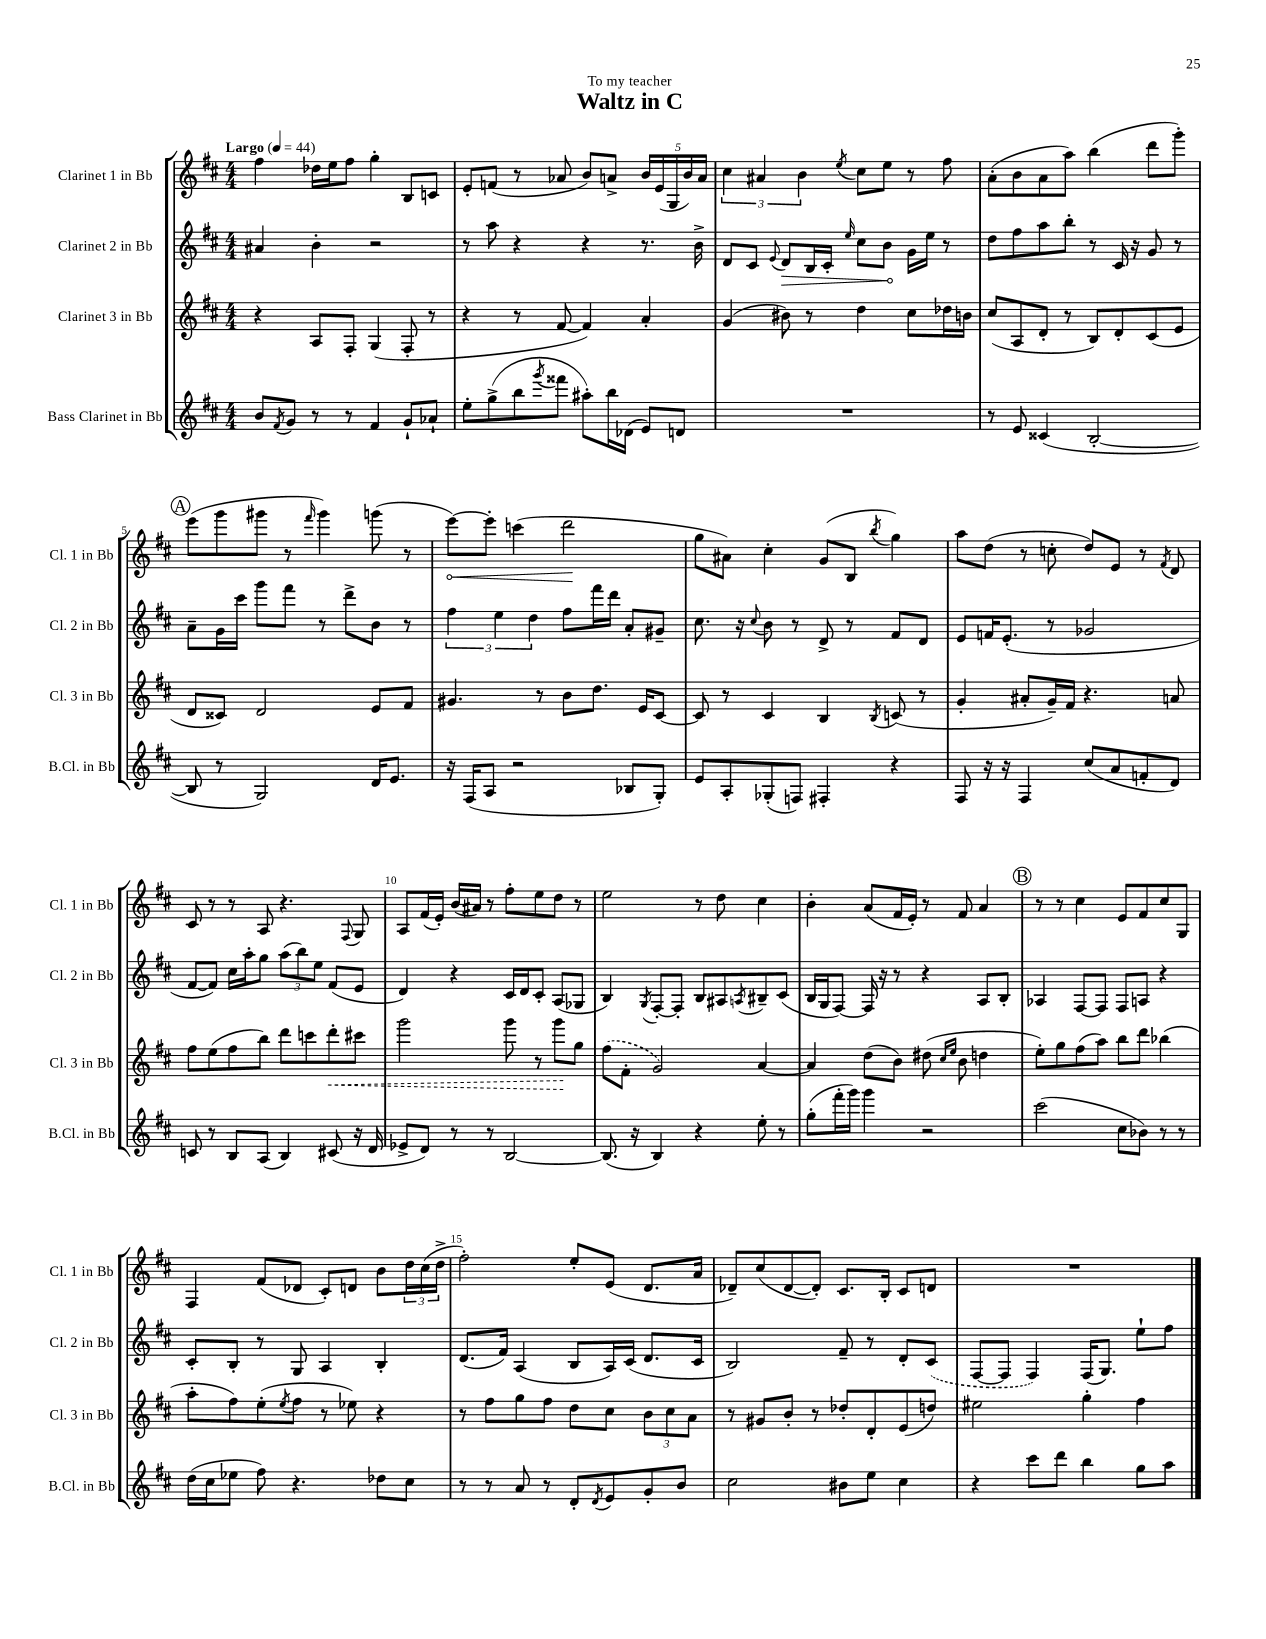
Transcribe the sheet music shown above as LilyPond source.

\header { title = "Waltz in C" dedication = "To my teacher" }
<<
\new StaffGroup <<
\new Staff = "s0" \with { instrumentName = "Clarinet 1 in Bb" shortInstrumentName = "Cl. 1 in Bb" } {
    \clef treble \key d \major \numericTimeSignature \time 4/4 \tempo "Largo" 4 = 44
    fis''4 des''16 e''16 fis''8 g''4-. b8 c'8 |
    e'8-. f'8( r8 aes'8 b'8) a'8-> \tuplet 5/4 { b'16 e'16( g16 b'16) a'16 } |
    \tuplet 3/2 { cis''4 ais'4 b'4 } \acciaccatura { e''8 } cis''8 e''8 r8 fis''8 |
    a'8-.( b'8 a'8 a''8) b''4( d'''8 g'''8-.) |
    \mark \markup { \circle "A" } e'''8( g'''8 gis'''8 r8 \grace { fis'''16 } gis'''4) g'''8( r8 |
    \once \override Hairpin.circled-tip = ##t e'''8~\<) e'''8-. c'''4( d'''2\! |
    g''8 ais'8) cis''4-. g'8( b8 \acciaccatura { b''8 } g''4) |
    a''8 d''8( r8 c''8-. d''8) e'8 r8 \acciaccatura { fis'8 } d'8 |
    cis'8 r8 r8 a8 r4. \appoggiatura { fis8 } g8 |
    a8 fis'16( e'16-.) b'16( ais'16) r8 fis''8-. e''8 d''8 r8 |
    e''2 r8 d''8 cis''4 |
    b'4-. a'8( fis'16 e'16-.) r8 fis'8 a'4 |
    \mark \markup { \circle "B" } r8 r8 cis''4 e'8 fis'8 cis''8 g8 |
    fis4 fis'8( des'8 cis'8-.) d'8 b'8 \tuplet 3/2 { d''16 cis''16( d''16-> } |
    fis''2-.) e''8-. e'8( d'8. a'16 |
    des'8--) cis''8( des'8~ des'8-.) cis'8. b16-. cis'8 d'8 |
    R1 \bar "|." |
}
\new Staff = "s1" \with { instrumentName = "Clarinet 2 in Bb" shortInstrumentName = "Cl. 2 in Bb" } {
    \clef treble \key d \major \numericTimeSignature \time 4/4
    ais'4 b'4-. r2 |
    r8 a''8 r4 r4 r8. b'16-> |
    d'8 cis'8 \appoggiatura { e'8 } \once \override Hairpin.circled-tip = ##t d'8\> b16 cis'16-. \grace { e''16 } cis''8 b'8\! g'16 e''16 r8 |
    d''8 fis''8 a''8 b''8-. r8 cis'16 r16 g'8 r8 |
    \mark \markup { \circle "A" } a'8-- g'16 cis'''16 g'''8 fis'''8 r8 d'''8-> b'8 r8 |
    \tuplet 3/2 { fis''4 e''4 d''4 } fis''8 fis'''16 d'''16 a'8-. gis'8-- |
    cis''8. r16 \appoggiatura { cis''8 } b'8 r8 d'8-> r8 fis'8 d'8 |
    e'8 f'16 e'8.-.( r8 ges'2 |
    fis'8~ fis'8) cis''16 a''16-. g''8 \tuplet 3/2 { a''8( b''8) e''8 } fis'8( e'8 |
    d'4) r4 cis'16 d'16 cis'8-. a8( ges8 |
    b4) \acciaccatura { g8 } fis8~-. fis8-. b8 ais8 \acciaccatura { a8 } bis8-- cis'8( |
    b16 g16 fis8~) fis16 r16 r8 r4 a8 b8-. |
    \mark \markup { \circle "B" } aes4 fis8~ fis8 fis8 a8 r4 |
    cis'8-. b8-. r8 g8 a4 b4-. |
    d'8.( fis'16) a4( b8 a16) cis'16( d'8. cis'16 |
    b2) fis'8-- r8 d'8-. \once \slurDashed cis'8( |
    fis8~ fis8 fis4) fis16( g8.) e''8-! fis''8 \bar "|." |
}
\new Staff = "s2" \with { instrumentName = "Clarinet 3 in Bb" shortInstrumentName = "Cl. 3 in Bb" } {
    \clef treble \key d \major \numericTimeSignature \time 4/4
    r4 a8 fis8-. g4( fis8-. r8 |
    r4 r8 fis'8~ fis'4) a'4-. |
    g'4( bis'8) r8 d''4 cis''8 des''16 b'16 |
    cis''8( a8 d'8-. r8 b8) d'8-. cis'8( e'8 |
    \mark \markup { \circle "A" } d'8 cisis'8) d'2 e'8 fis'8 |
    gis'4. r8 b'8 d''8. e'16 cis'8~ |
    cis'8 r8 cis'4 b4 \acciaccatura { b8 } c'8( r8 |
    g'4-. ais'8-. g'16--) fis'16 r4. a'8 |
    fis''8 e''8( fis''8 b''8) d'''8 c'''8 \once \override Hairpin.style = #'dashed-line d'''8-.\< cis'''8 |
    g'''2 g'''8 r8 g'''8\! g''8 |
    \once \slurDashed fis''8( fis'8-. g'2) a'4~ |
    a'4 d''8( b'8) dis''8( \grace { cis''16 e''16 } b'8 d''4 |
    \mark \markup { \circle "B" } e''8-.) g''8 fis''8( a''8) b''8 d'''8 bes''4( |
    a''8-. fis''8) e''8-.( \acciaccatura { e''8 } fis''8 r8 ees''8) r4 |
    r8 fis''8 g''8 fis''8 d''8 cis''8 \tuplet 3/2 { b'8 cis''8 a'8 } |
    r8 gis'8 b'8-. r8 des''8-. d'8-. e'8( d''8) |
    eis''2 g''4-. fis''4 \bar "|." |
}
\new Staff = "s3" \with { instrumentName = "Bass Clarinet in Bb" shortInstrumentName = "B.Cl. in Bb" } {
    \clef treble \key d \major \numericTimeSignature \time 4/4
    b'8 \acciaccatura { fis'8 } g'8 r8 r8 fis'4 g'8-! aes'8-! |
    e''8-. g''8->( b''8 \acciaccatura { g'''8 } fisis'''8 ais''8-.) b''16 des'16( e'8) d'8 |
    R1 |
    r8 e'8 cisis'4( b2~-. |
    \mark \markup { \circle "A" } b8 r8 g2) d'16 e'8. |
    r16 fis16( a8 r2 bes8 g8-.) |
    e'8 a8-. ges8-.( f8) fis4-. r4 |
    fis8 r16 r16 fis4 cis''8( a'8 f'8-. d'8) |
    c'8 r8 b8 a8( b4) cis'8( r16 d'16 |
    ees'8-> d'8) r8 r8 b2~ |
    b8.( r16 b4) r4 e''8-. r8 |
    g''8-.( fis'''16-. g'''16) g'''4 r2 |
    \mark \markup { \circle "B" } cis'''2( cis''8 bes'8) r8 r8 |
    d''16( cis''16 ees''8 fis''8) r4. des''8 cis''8 |
    r8 r8 a'8 r8 d'8-. \acciaccatura { d'8 } e'8 g'8-. b'8 |
    cis''2 bis'8 e''8 cis''4 |
    r4 cis'''8 d'''8 b''4 g''8 a''8 \bar "|." |
}
>>
>>
\layout { \context { \Score \override BarNumber.break-visibility = ##(#f #t #t) barNumberVisibility = #(every-nth-bar-number-visible 5) } }
